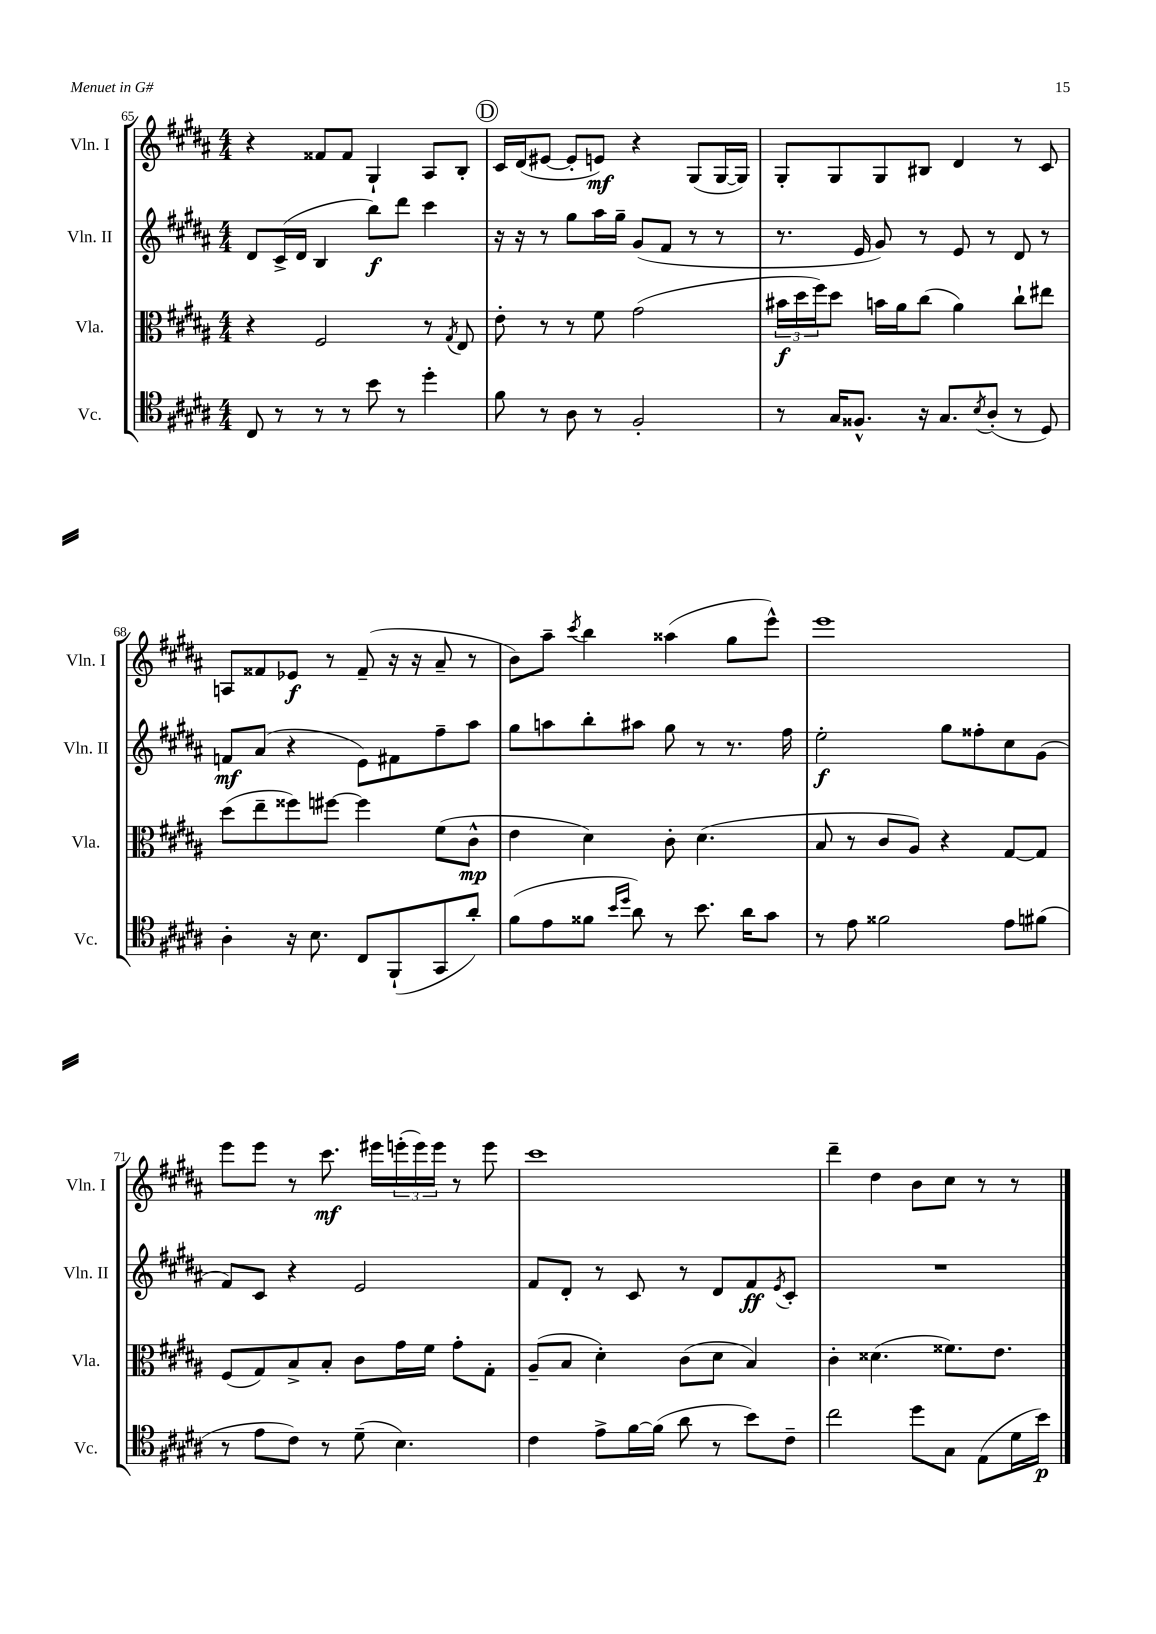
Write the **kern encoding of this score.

**kern	**kern	**kern	**kern
*staff4	*staff3	*staff2	*staff1
*clefC4	*clefC3	*clefG2	*clefG2
*k[f#c#g#d#a#]	*k[f#c#g#d#a#]	*k[f#c#g#d#a#]	*k[f#c#g#d#a#]
*M4/4	*M4/4	*M4/4	*M4/4
8C#	4r	8d#	4r
8r	.	(16c#^	.
.	.	16d#	.
8r	2F#	4B	8f##
8r	.	.	8f##
8b	.	8bb)	4G#`
8r	.	8ddd#	.
4dd#'	8r	4ccc#	8A#
.	8qG#	.	.
.	8E	.	8B'
=	=	=	=
8f#	8e'	16r	16c#
.	.	16r	(16d#
8r	8r	8r	[8e#
8A#	8r	8gg#	8e#']
8r	8f#	16aa#	8e)
.	.	16gg#~	.
2F#'	(2g#	(8g#	4r
.	.	8f#	.
.	.	8r	(8G#
.	.	8r	[16G#
.	.	.	16G#])
=	=	=	=
8r	24b#	8.r	8G#'
.	24dd#	.	.
.	24ff#)	.	.
16G#	8dd#	.	8G#
8.F##^^	.	16e	.
.	16b	8g#)	8G#
.	16a#	.	.
16r	(8cc#	8r	8B#
8.G#	.	.	.
.	4a#)	8e	4d#
8qB	.	.	.
(8A#'	.	8r	.
8r	8cc#`	8d#	8r
8D#)	8ee#	8r	8c#
=	=	=	=
4A#'	(8dd#	8f	8A
.	8ee~	(8a#	8f##
16r	8ff##)	4r	8e-
8.B	.	.	.
.	[8ff#	.	8r
8C#	4ff#]	8e)	(8f##~
(8FF#`	.	8f#	16r
.	.	.	16r
8GG#	(8f#	8ff#~	8a#~
8a#')	8c#^^	8aa#	8r
=	=	=	=
(8f#	4e	8gg#	8b)
8e	.	8aa	8aa#~
.	.	.	8qccc#
8f##	4d#)	8bb'	4bb
16qqb	.	.	.
16qqdd#	.	.	.
8a#)	.	8aa#	.
8r	8c#'	8gg#	(4aa##
8.b	(4.d#	8r	.
.	.	8.r	8gg#
16a#	.	.	.
8g#	.	.	8eee^^)
.	.	16ff#	.
=	=	=	=
8r	8B	2ee'	1eee
8e	8r	.	.
2f##	8c#	.	.
.	8A#)	.	.
.	4r	8gg#	.
.	.	8ff##'	.
8e	[8G#	8cc#	.
(8f#	8G#]	(8g#	.
=	=	=	=
8r	(8F#	8f#)	8eee
8e	8G#)	8c#	8eee
8c#)	8B^	4r	8r
8r	8B'	.	8.ccc#
(8d#~	8c#	2e	.
.	.	.	16eee#
4.B)	16g#	.	(24eee'
.	.	.	24eee)
.	16f#	.	.
.	.	.	24eee
.	8g#'	.	8r
.	8G#'	.	8eee
=	=	=	=
4c#	(8A#~	8f#	1ccc#
.	8B	8d#'	.
8e^	4d#')	8r	.
[16f#	.	8c#	.
(16f#]	.	.	.
8a#	(8c#	8r	.
8r	8d#	8d#	.
8b)	4B)	8f#	.
.	.	8qe	.
8c#~	.	8c#'	.
=	=	=	=
2cc#	4c#'	1r	4ddd#~
.	(4.d##	.	4dd#
8dd#	.	.	8b
8G#	8.f##)	.	8cc#
(8E	.	.	8r
.	8.e	.	.
16d#	.	.	8r
16b)	.	.	.
==	==	==	==
*-	*-	*-	*-
